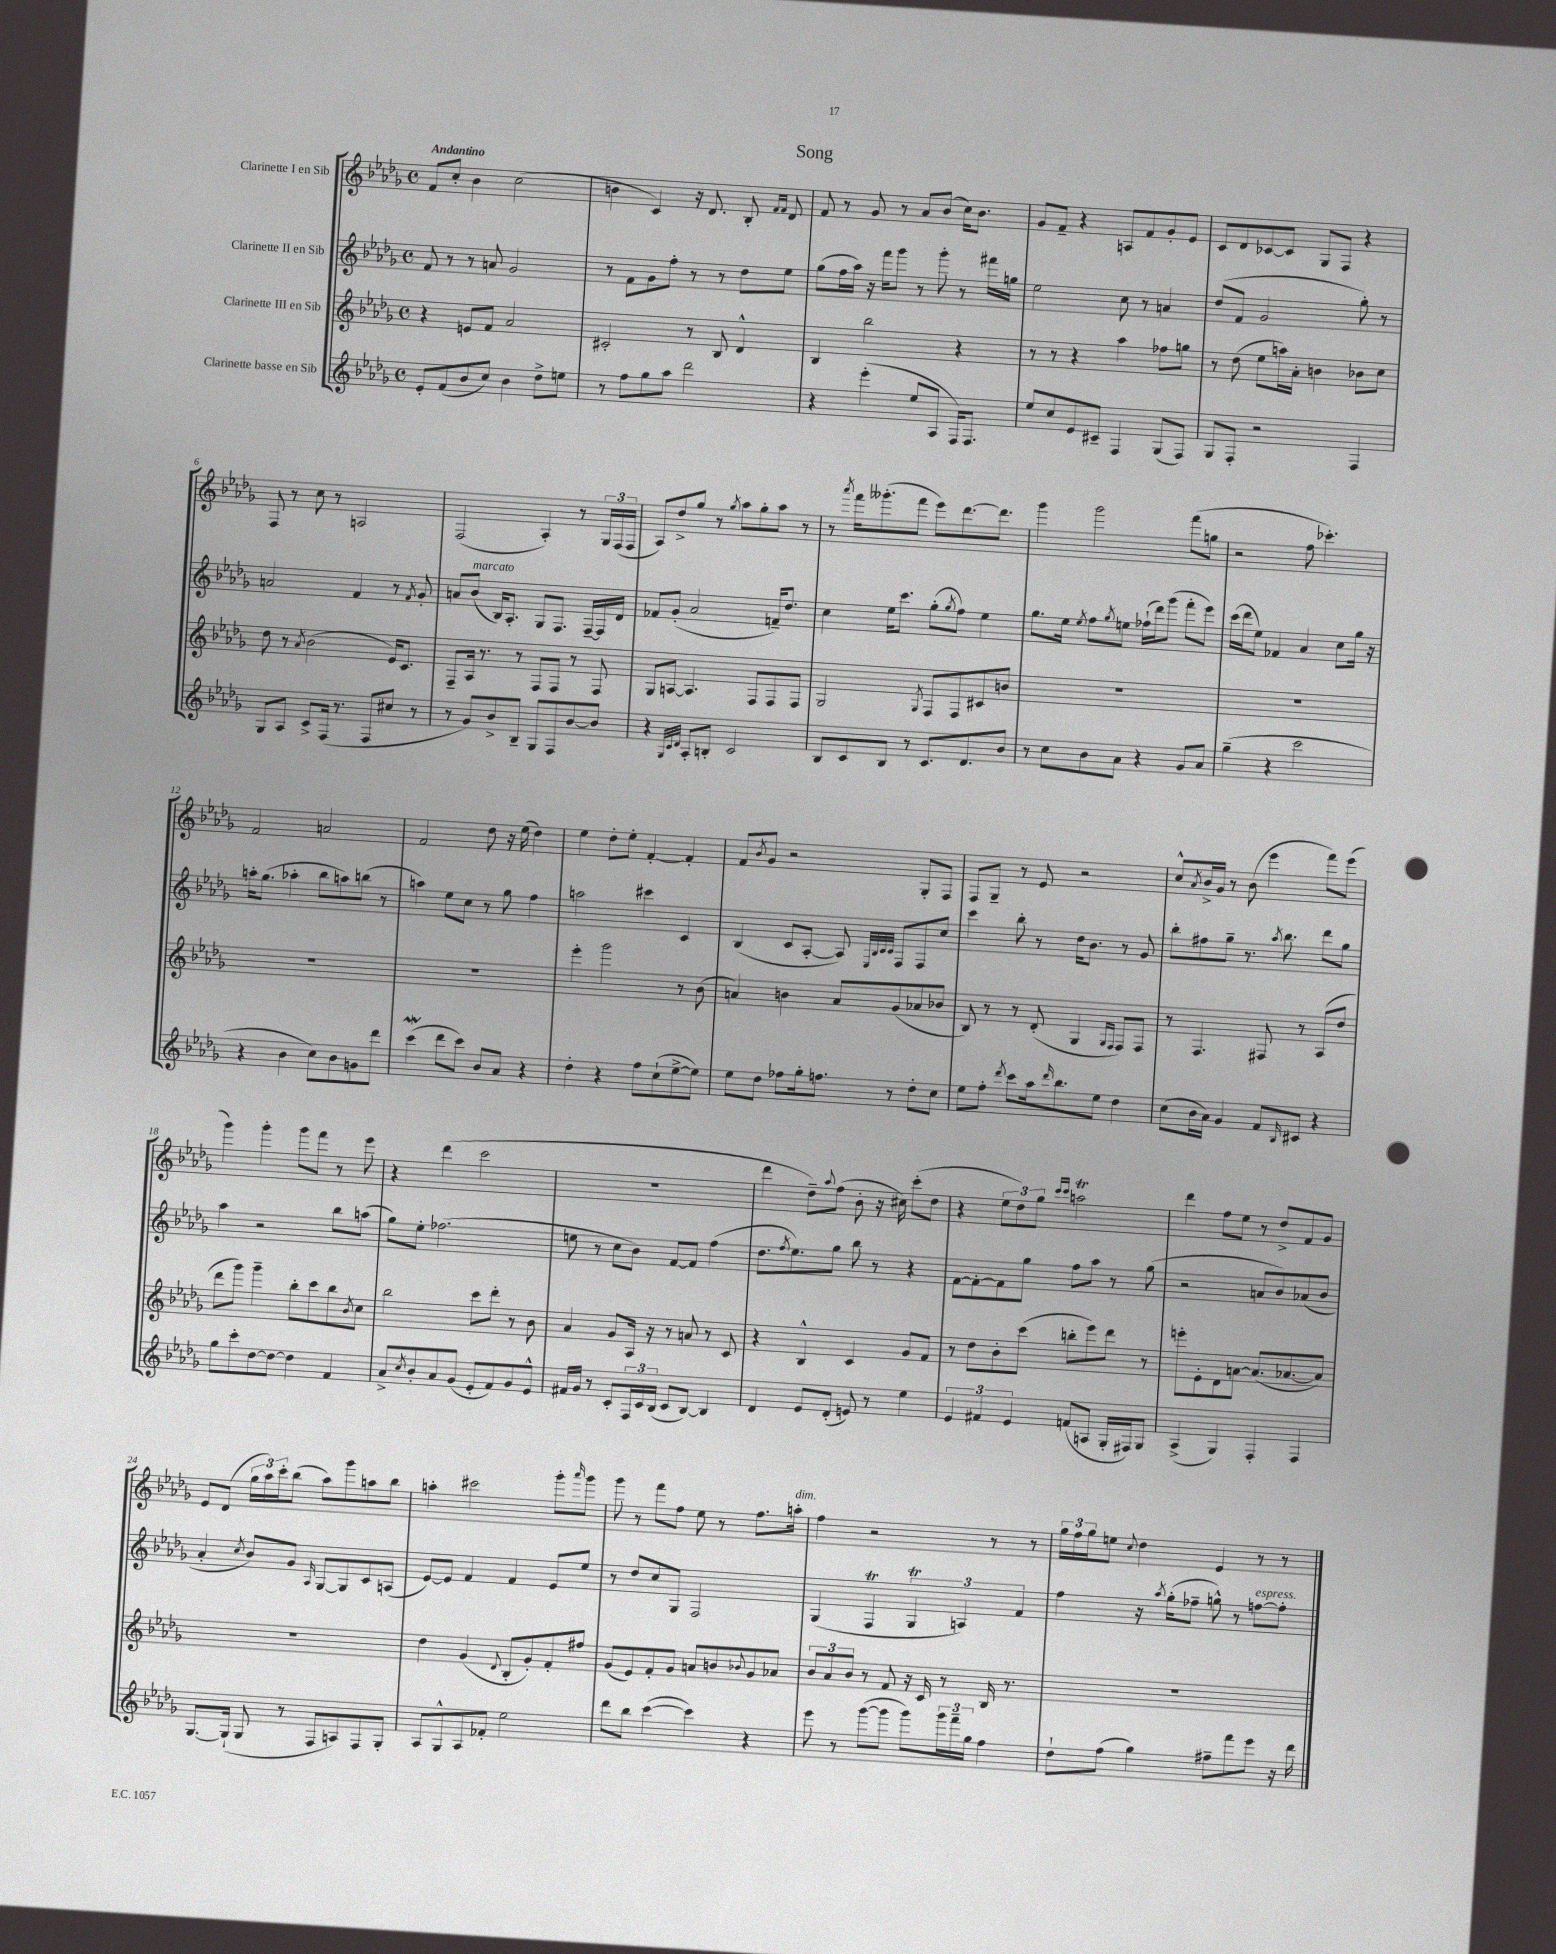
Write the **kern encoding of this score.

**kern	**kern	**kern	**kern
*part4	*part3	*part2	*part1
*staff4	*staff3	*staff2	*staff1
*I"Clarinette basse en Sib	*I"Clarinette III en Sib	*I"Clarinette II en Sib	*I"Clarinette I en Sib
*clefG2	*clefG2	*clefG2	*clefG2
*k[b-e-a-d-g-]	*k[b-e-a-d-g-]	*k[b-e-a-d-g-]	*k[b-e-a-d-g-]
*M4/4	*M4/4	*M4/4	*M4/4
*met(c)	*met(c)	*met(c)	*met(c)
=1	=1	=1	=1
!	!	!	!LO:TX:a:B:t=Andantino
8e-'/L	4r	8f/	8f/L
(8f/	.	8r	8cc'/J
8b-/	8en/L	8r	4b-\
8cc/J)	8f/J	8an/	.
4b-\	2a-/	2g-/	(2cc\
8dd-^\L	.	.	.
8een\J	.	.	.
=2	=2	=2	=2
8r	2c#X'/	8r	4bn\
8ff\L	.	8f\L	.
8gg-\	.	8g-\	4c/)
8aa-\J	.	8ff'\J	.
2ddd-\	8r	8r	16r
.	.	.	8.d-/
.	8B-/	8r	.
.	4d-^^/	8dd-\L	8B-'/
.	.	.	16qqf/LL
.	.	.	16qqf/JJ
.	.	8ee-\J	8d-/
=3	=3	=3	=3
4r	4B-/	(8gg-\L	8f/
.	.	16ff\L	8r
.	.	16aa-\JJ)	.
(4eee-'\	2bb-\	16r	8g-/
.	.	16fff\KL	.
.	.	8ggg-\J	8r
8ee-/L	.	8r	8a-/L
8A-/J	.	8ggg-'\	(8b-/J
16F/KL)	4r	8r	16cc\KL)
8.F/J	.	.	8.b-\J
.	.	16fff#X\LL	.
.	.	16ggn\JJ	.
=4	=4	=4	=4
8ee-/L	8r	2ee-\	8g-/L
8cc/	8r	.	8f~/J
8e-/	4r	.	4r
8c#X~/J	.	.	.
4F/	4aa-\	8cc\	8An/L
.	.	8r	8f/
(8G-/L	8ff-X\L	4an/	8g-'/
8F/J)	8ggn\J	.	8e-/J
=5	=5	=5	=5
8G-/L	8r	(8dd-/L	8c/L
8F'/J	(8dd-\	8f/J	8d-/
2r	8ee-\L	2g-/	[8c-X/
.	16aan\L)	.	8c-/J]
.	16a-'\JJ	.	.
.	4bn\	.	8G-/L
.	.	.	8F/J
4F/	8b-X\L	8gg-'\)	4r
.	8cc\J	8r	.
!!LO:LB:g=z
=6	=6	=6	=6
8G-/L	8dd-\	2an/	8F/
8A-/J	8r	.	8r
.	8qa-/	.	.
8c^/L	(2b-\	.	8cc\
(16F/Jk	.	.	8r
8.r	.	.	.
.	.	4f/	2An/
8F/L	.	.	.
8cc#X/J	16e-/KL)	8r	.
.	8.c/J	.	.
.	.	8qf/	.
8r	.	8g-'/	.
=7	=7	=7	=7
8r	8F~/L	8an/L	(2F/
!	!	!LO:TX:a:i:t=marcato	!
8g-/L)	16A-/Jk	(8b-/J	.
.	8.r	.	.
8b-^/	.	16B-/KL)	.
.	.	8.A-'/J	.
8B-~/J	8r	.	.
8G-/L	8F/L	8G-/L	4A-'/)
8F/	8F/J	8.F/J	.
[8b-/	8r	.	8r
.	.	[16F~/LL	.
8b-/J]	8F/	16F/]	24G-/LL
.	.	.	(24F/
.	.	16d-/JJ	.
.	.	.	24F/JJ
=8	=8	=8	=8
4r	8G-/L	8f-X/L	8A-/L)
.	[8An/J	(8g-'/J	8dd-^/
32qqG-/LLL	.	.	.
32qqc/	.	.	.
32qqd-/JJJ	.	.	.
8A-'/L	4.A/]	2a-/	8gg-/J
8Bn'/J	.	.	8r
.	.	.	8qgg-/
2c/	.	.	8aa-\L
.	8F/L	.	8gg-'\
.	8F/	16fn~/KL)	8aa-\J
.	.	8.dd-/J	.
.	8F/J	.	8r
=9	=9	=9	=9
8B-/L	2G-/	4cc\	8r
.	.	.	8qaaa-/
8c/	.	.	16fff\KL
.	.	.	(8.ggg--X'\
8B-/J	.	16ee-\KL	.
.	.	8.ccc\J	.
8r	.	.	8fff\J
.	8qG-/	.	.
8.c/L	8F/L	(8gg-'\L	8eee-\L)
.	.	8qgg-/	.
.	8F/	8ff\J)	[8.ddd-\
8.d-/	.	.	.
.	8c#X/	4ee-\	.
.	.	.	8.ddd-\J]
8b-/J	8bn/J	.	.
=10	=10	=10	=10
8r	1r	8.gg-\L	4ggg-\
8cc\L	.	.	.
.	.	16ee-\Jk	.
.	.	8qee-/	.
8b-\	.	8ff\L	2ggg-\
.	.	8qgg-/	.
8a-\J	.	8een\J	.
4r	.	(16ff-X`\LL	.
.	.	16ddd-\J)	.
.	.	(8ggg-\J	.
8g-/L	.	8fff'\L	(8fff\L
8a-/J	.	8eee-\J)	8ggn\J
=11	=11	=11	=11
(4gg-~\	1r	(16ccc\LL	2r
.	.	16ddd-\J	.
.	.	8ee-\J)	.
4r	.	4f-X/	.
2ccc\	.	4a-/	8ff\
.	.	.	4.ccc-X'\)
.	.	8cc\L	.
.	.	16gg-\Jk	.
.	.	16r	.
!!LO:LB:g=z
=12	=12	=12	=12
4r	1r	16aan'\KL	2f/
.	.	(8.gg-\J	.
4b-\	.	4aa-X'\	.
8cc\L)	.	8bb-\L	2an/
8b-\	.	8aan\)	.
8gn\	.	(8bbn\J	.
8ddd-\J	.	8r	.
=13	=13	=13	=13
(4cccW\	1r	4aan\)	2f/
8ddd-\L	.	8ee-\L	.
8ccc\J)	.	8cc\J	.
8b-/L	.	8r	8dd-\
8a-/J	.	8gg-\	16r
.	.	.	(16ee-\
4r	.	4ff\	4dd-\)
=14	=14	=14	=14
4dd-'\	4eee-'\	2aan\	4ee-\
4r	2ggg-\	.	8dd-'\L
.	.	.	8ee-'\J
8ff\L	.	4ccc#X\	[4f'/
(8cc`\	.	.	.
[8ee-^\	8r	4c/	4f'/]
8ee-\J])	(8b-\	.	.
=15	=15	=15	=15
8ee-\L	4an/)	(4B-/	8f/L
.	.	.	8qb-/
8dd-\J	.	.	8g-/J
8ff-X\L	4bn\	8c/L	2r
16gg-'\k	.	[8A-'/J	.
8.ffn\J	.	.	.
.	8a/L	8A-/])	.
.	.	32qqE-/LLL	.
.	.	32qqB-/	.
.	.	32qqc/	.
.	.	32qqc/JJJ	.
8r	(8g-/	8F/L	.
8dd-'\L	8a-X/	8F/	8G-'/L
8cc\J	8b-X/J	8cc/J	8F/J
=16	=16	=16	=16
8ee-\L	8B-/)	4ccc\	8F/L
8ff'\J	8r	.	8G-~/J
8qddd-/	.	.	.
8ccc\L	8r	8bb-'\	8r
16aa-\k	(8d-'/	8r	8e-/
16qqddd-/	.	.	.
8.bb-\	.	.	.
.	4G-/	16dd-\KL	2r
.	.	8.b-\J	.
8ee-\J	.	.	.
.	16qqG-/LL	.	.
.	16qqF/JJ	.	.
4dd-\	8F/L)	8r	.
.	8F/J	8g-/	.
=17	=17	=17	=17
(8cc\L	8r	8bb-'\L	8cc^^/L
.	.	.	8qa-/
16b-\L	4.F/	8ff#X\	16b-^/L
16a-\JJ)	.	.	16g-/JJ
4g-/	.	8gg-~\J	8r
.	.	8.r	(8b-\
8f/L	8F#X/	.	4eee-\
.	.	8qaa-/	.
.	.	8.bb-\	.
16qqB-/	.	.	.
8c#X/J	8r	.	.
4r	(8A-/L	8ddd-\L	8fff\L)
.	8dd-/J	8gg-\J	(8eee-\J
!!LO:LB:g=z
=18	=18	=18	=18
8gg-\L	8ddd-\L	4aa-\	4ggg-\)
8ccc'\	8ggg-\J)	.	.
[8dd-\	4ggg-~\	2r	4ggg-'\
8dd-\J_	.	.	.
4dd-\]	8bb-'\L	.	8ggg-\L
.	8ccc\	.	8fff\J
4f/	8bb-\	8bb-\L	8r
.	8qb-/	.	.
.	8cc\J	(8aan\J	8eee-\
=19	=19	=19	=19
8a-^/L	2bb-\	8gg-\L)	4r
8qcc/	.	.	.
8b-'/	.	8ee-'\J	.
8a-/	.	(2.ff-X\	(4ddd-\
(8g-/J	.	.	.
8e-'/L	8ccc\L	.	2ccc\
8f/)	8ddd-'\J	.	.
8g-/	8r	.	.
8e-^^/J	8b-\	.	.
=20	=20	=20	=20
16f#X/LL	4a-/	8een\	1r
16g-/JJ	.	.	.
8r	.	8r	.
8c'/L	8g-/L	8cc\L	.
24F/L	16A-/Jk	8b-\J)	.
24c/	.	.	.
.	16r	.	.
(24B-/JJ	.	.	.
8c/L	8r	[8f/L	.
[8B-/J)	8an/	8f/J]	.
4B-/]	8r	(4ff\	.
.	8c/	.	.
=21	=21	=21	=21
4d-/	4r	8.dd-\L	4ddd-\
.	.	8qff/	.
.	.	8.ee-\)	.
8e-/L	4B-^^/	.	8dd-~\L)
.	.	.	8qqaa-/
(8d-'/J	.	8gg-\J	(8ff\J
8en/)	4c/	8bb-\	8b-'\
8r	.	8r	16r
.	.	.	16cc#X\)
4ee-\	8g-/L	4r	(8ccc'\L
.	8f/J	.	8dd-\J
=22	=22	=22	=22
6e-/	8r	[8f\L	4r
.	8dd-\L	8f'\_	.
6f#X/	.	.	.
.	8b-'\	8f\]	12ee-\L
6e-/	.	.	12dd-\)
.	(8ccc\J	8gg-\J	.
.	.	.	12gg-\J
.	.	.	16qqccc/LL
.	.	.	16qqccc/JJ
(8fn/L	8bbn'\L	8ff\L	2aant\
8An/J	8eee-\)	8aa-\J	.
16G-'/LL	8ddd-\J	8r	.
16F#X/J)	.	.	.
8G-/J	8r	(8gg-\	.
=23	=23	=23	=23
(4A-^/	8eeen'\L	2r	4ddd-\
.	8e-'\	.	.
4G-/)	8d-\	.	8ff\L
.	[8an\J	.	8ee-\J
4F'/	(8.a/L]	8an/L	8r
.	.	8b-/)	8dd-^/L
.	[8.a-X/	.	.
4F/	.	(8a-X/	8f/
.	8a-/J])	8b-/J	8g-/J
!!LO:LB:g=z
=24	=24	=24	=24
[8.G-/L	1r	4a-'/	8e-/L
.	.	.	(8d-/J
(16G-`/Jk]	.	.	.
.	.	8qcc/	.
8G-/	.	8b-/L)	24gg-\LL
.	.	.	24aa-\)
.	.	.	24ccc'\J
8r	.	8g-/J	(8bb-\J
.	.	16qqA-/	.
8F/L	.	[8G-/L	8aa-\L)
8An/)	.	8G-/]	8ggg-\
8F/	.	8c/	8aan\
8G-'/J	.	(8An/J	8bb-\J
=25	=25	=25	=25
8A-/L	4dd-\	[8e-/L)	4aan'\
8G-^^/	.	8e-/J]	.
8A-/	(4g-/	4f/	2ccc#X\
8f-X'/J	.	.	.
.	8qqd-/	.	.
2ee-\	8B-'/L	4f/	.
.	8g-'/)	.	.
.	8f'/	8e-/L	8ggg-'\L
.	.	.	16qqaaa-/
.	8ff#X/J	8ee-/J	8ggg-\J
=26	=26	=26	=26
8ddd-\L	(8g-/L	8r	8ggg-\
8bb-\J	8e-/)	8dd-/L	8r
([4ccc\	8f'/	8cc/	8fff\L
.	8g-/J	8G-/J	8ff\J
4ccc\])	8an/L	2F/	8ee-\
.	8bn/	.	8r
.	8qqb-X/	.	.
4r	8g-/	.	8.ff\L
.	8a-X/J	.	.
!	!	!	!LO:TX:a:i:t=dim.
.	.	.	16aan'\Jk
=27	=27	=27	=27
8eee-\	12b-/L	(4G-/	4ff\
.	12a-/	.	.
8r	.	.	.
.	12b-/J	.	.
([8ggg-\L	8r	4Ft/	2r
8ggg-\J]	8f/	.	.
8ggg-\L)	16r	6G-T/	.
.	16c/	.	.
24ggg-\L	8r	.	.
24fff~\	.	6An/)	.
24gg-\JJ	.	.	.
4ff\	16B-/	.	8r
.	8.r	.	.
.	.	6f/	.
.	.	.	8r
=28	=28	=28	=28
8dd-`\L	1r	4ff\	24gg-\LL
.	.	.	24ff\
.	.	.	24gg-\J
(8ff\J	.	.	8een\J
.	.	.	8qqcc/
4gg-\)	.	16r	4dd-\
.	.	8qaa-/	.
.	.	(16gg-'\KL	.
.	.	8ff-X~\J	.
8ff#X~\L	.	8ggn^^\)	4e-/
8fff\	.	8r	.
!	!	!LO:TX:a:i:t=espress.	!
8eee-\J	.	[8ffn\L	8r
16r	.	8ff'\J]	8r
16ddd-\	.	.	.
==	==	==	==
*-	*-	*-	*-
